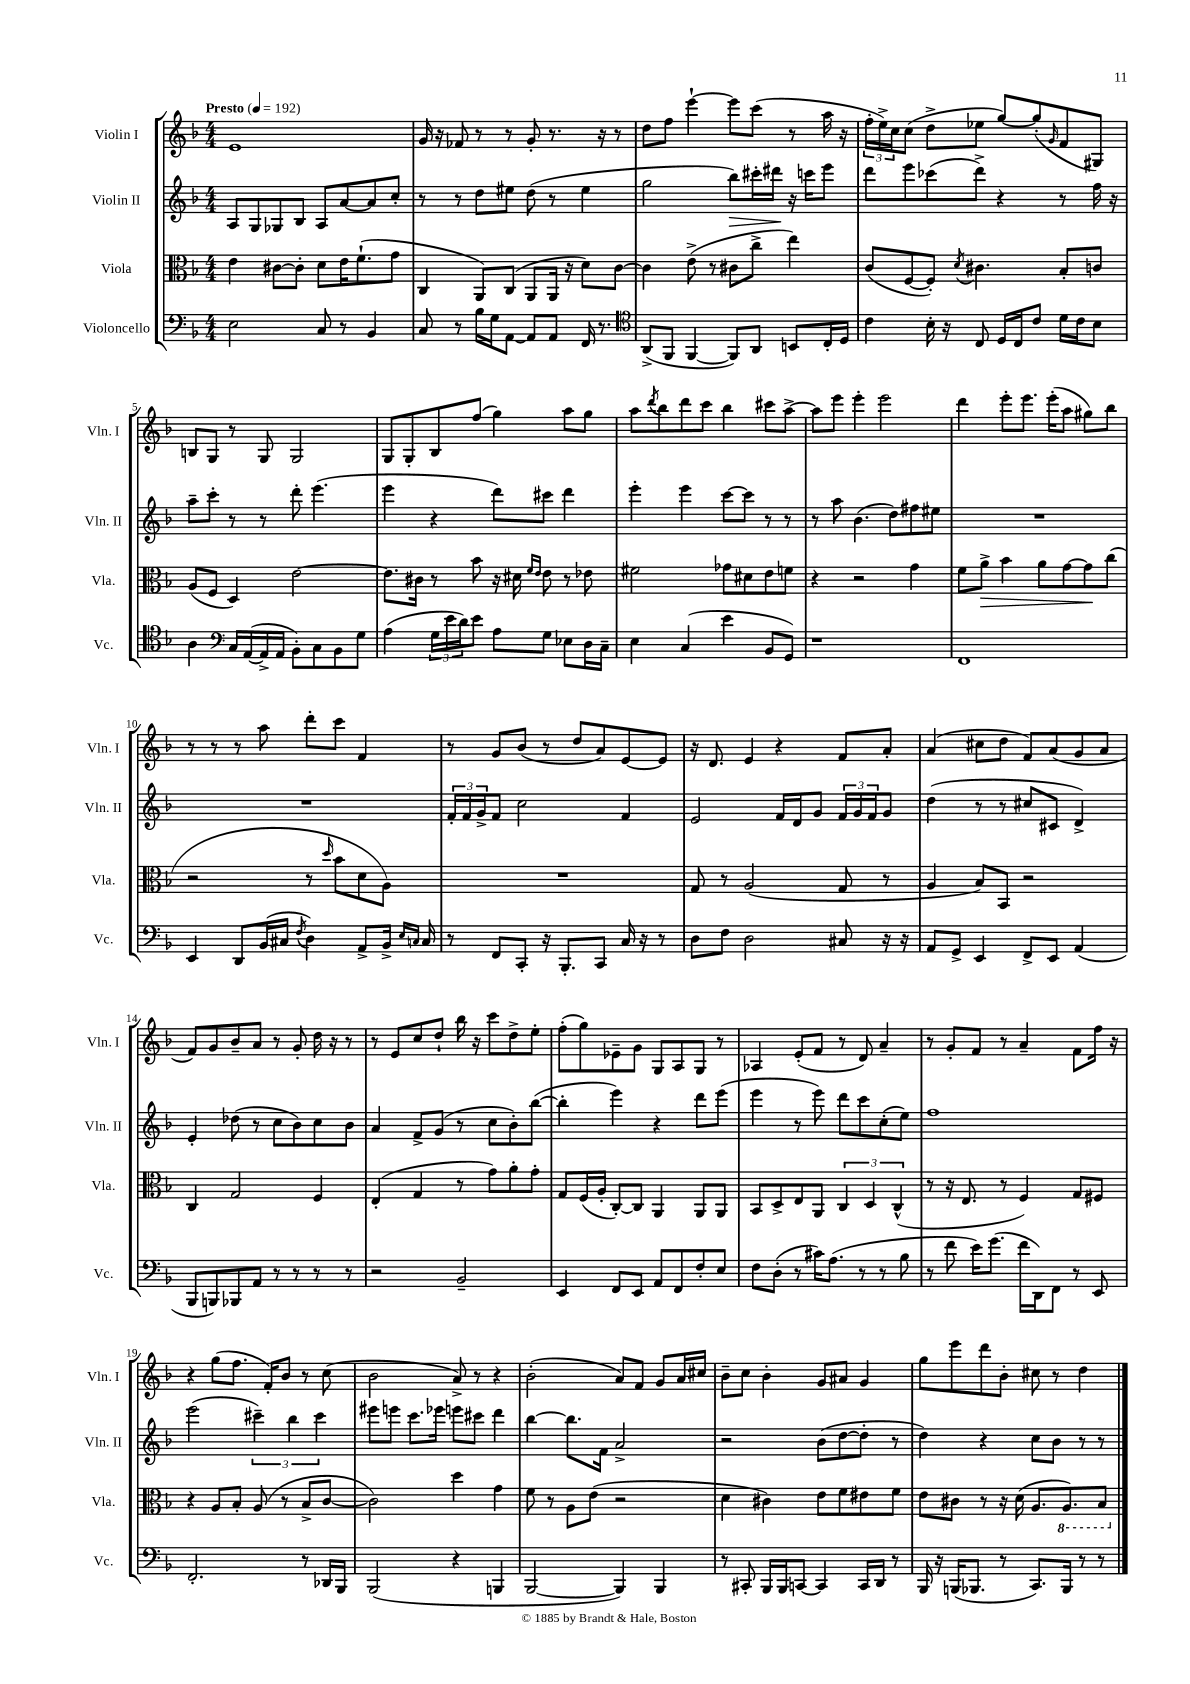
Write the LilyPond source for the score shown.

<<
\new StaffGroup <<
\new Staff = "s0" \with { instrumentName = "Violin I" shortInstrumentName = "Vln. I" } {
    \clef treble \key f \major \numericTimeSignature \time 4/4 \tempo "Presto" 4 = 192
    e'1 |
    g'16 r16 fes'8 r8 r8 g'8-. r8. r16 r8 |
    d''8 f''8 e'''4~-! e'''8 c'''8( r8 a''16 r16 |
    \tuplet 3/2 { f''16-. e''16->) c''16 } c''8( d''8-> ees''8 g''8~) g''8-.( \grace { g'16 } f'8 gis8) |
    b8 g8 r8 g8 g2 |
    g8 g8-. bes8 f''8( g''4) a''8 g''8 |
    a''8 \acciaccatura { d'''8 } bes''8 d'''8 c'''8 bes''4 cis'''8 a''8~-> |
    a''8 e'''8 e'''4-. e'''2 |
    d'''4 e'''8-. e'''8. e'''16-.( a''8 gis''8) bes''8 |
    r8 r8 r8 a''8 d'''8-. c'''8 f'4 |
    r8 g'8 bes'8( r8 d''8 a'8) e'8~ e'8 |
    r16 d'8. e'4 r4 f'8 a'8-. |
    a'4( cis''8 d''8 f'8) a'8( g'8 a'8 |
    f'8) g'8 bes'8-- a'8 r8 g'8-. d''16 r16 r8 |
    r8 e'8 c''8 d''8-! bes''16 r16 c'''8 d''8-> e''8-. |
    f''8-.( g''8) ees'8-- g'8 g8 a8 g8 r8 |
    aes4 e'8-.( f'8 r8 d'8) a'4-- |
    r8 g'8-. f'8 r8 a'4-- f'8 f''16 r16 |
    r4 g''8( f''8. f'16-.) bes'8 r8 c''8( |
    bes'2 a'8->) r8 r4 |
    bes'2-.( a'8) f'8 g'8 a'16 cis''16 |
    bes'8-- c''8 bes'4-. g'8 ais'8 g'4 |
    g''8 e'''8 d'''8 bes'8-. cis''8 r8 d''4 \bar "|." |
}
\new Staff = "s1" \with { instrumentName = "Violin II" shortInstrumentName = "Vln. II" } {
    \clef treble \key f \major \numericTimeSignature \time 4/4
    a8 g8 ges8 bes8 a8 a'8~ a'8 c''8-. |
    r8 r8 d''8 eis''8 d''8( r8 eis''4 |
    g''2 bes''8\>) cis'''16-. dis'''16\! r16 c'''16 e'''8 |
    d'''8 e'''8 ces'''8( d'''8->) r4 r8 f''16 r16 |
    a''8-- c'''8-. r8 r8 d'''8-. e'''4.( |
    e'''4 r4 d'''8) cis'''8 d'''4 |
    e'''4-. e'''4 c'''8~ c'''8 r8 r8 |
    r8 a''8 bes'4.( d''8) fis''8 eis''8 |
    R1 |
    R1 |
    \tuplet 3/2 { f'16-. f'16 g'16-> } f'8 c''2 f'4 |
    e'2 f'16 d'16 g'8 \tuplet 3/2 { f'16 g'16 f'16 } g'8 |
    d''4( r8 r8 cis''8 cis'8 d'4->) |
    e'4-. des''8( r8 c''8 bes'8) c''8 bes'8 |
    a'4 f'8-> g'8( r8 c''8 bes'8-.) bes''8~( |
    bes''4-. e'''4) r4 d'''8 e'''8( |
    e'''4 r8 e'''8) d'''8 c'''8 c''8-.( e''8) |
    f''1 |
    e'''2( \tuplet 3/2 { cis'''4--) bes''4 cis'''4 } |
    eis'''8 e'''8 c'''8. ees'''16 e'''8 cis'''8 d'''4 |
    bes''4~ bes''8. f'16 a'2-> |
    r2 bes'8( d''8~ d''8-. r8 |
    d''4) r4 c''8 bes'8 r8 r8 \bar "|." |
}
\new Staff = "s2" \with { instrumentName = "Viola" shortInstrumentName = "Vla." } {
    \clef alto \key f \major \numericTimeSignature \time 4/4
    e'4 cis'8~ cis'8-. d'8 e'16 f'8.-!( g'8 |
    c4 a,8) c8( a,8 a,16 r16 d'8) c'8~ |
    c'4 e'8->( r8 cis'8 c''8-> e''4) |
    c'8( f8~ f8-.) \acciaccatura { d'8 } cis'4. bes8-. c'8 |
    a8( f8 d4) e'2~ |
    e'8. cis'16 r8 bes'8 r16 dis'16 \grace { f'16 e'16 } e'8 r8 ees'8 |
    fis'2 ges'8 dis'8 e'8 f'8 |
    r4 r2 g'4 |
    f'8 a'8->\> bes'4 a'8 g'8~ g'8\! c''8( |
    r2 r8 \grace { d''16 } bes'8 d'8 a8) |
    R1 |
    g8 r8 a2( g8 r8 |
    a4 bes8) bes,8 r2 |
    c4 g2 f4 |
    e4-.( g4 r8 g'8) a'8-. g'8-. |
    g8 f16( a16-. c8~-.) c8 a,4 a,8 a,8 |
    bes,8 d8-> e8 a,8 \tuplet 3/2 { c4 d4 c4-^( } |
    r8 r16 e8. r8 f4) g8 fis8 |
    r4 a8 bes8-. a8( r8 bes8-> c'8~ |
    c'2) d''4 g'4 |
    f'8 r8 a8 e'8( r2 |
    d'4 cis'4) e'8 f'8 eis'8 f'8 |
    e'8 cis'8 r8 r16 d'16( a8. \ottava #-1 a,8.) bes,8 \ottava #0 \bar "|." |
}
\new Staff = "s3" \with { instrumentName = "Violoncello" shortInstrumentName = "Vc." } {
    \clef bass \key f \major \numericTimeSignature \time 4/4
    e2 c8 r8 bes,4 |
    c8 r8 bes16 g16 a,8~ a,8 a,8 f,16 r8. |
    \clef tenor a,8->( f,8 f,4~ f,8) a,8 b,8 c16-. d16 |
    c'4 bes16-. r16 c8 d16 c16 c'8 d'16 c'16 bes8 |
    a4 \clef bass c16 a,16~( a,16-> a,16 bes,8-.) c8 bes,8 g8 |
    a4( \tuplet 3/2 { g16 e'16 d'16) } e'8 a8 g8 ees8 d16 c16-- |
    e4 c4( e'4 bes,8 g,8) |
    r1 |
    f,1 |
    e,4 d,8 bes,16( cis16 \acciaccatura { f8 } d4) a,8-> bes,16-> \grace { e16 c16 } c16 |
    r8 f,8 c,8-. r16 bes,,8.-. c,8 c16 r16 r8 |
    d8 f8 d2 cis8 r16 r16 |
    a,8 g,8-> e,4 f,8-> e,8 a,4( |
    bes,,8 b,,8) bes,,8 a,8 r8 r8 r8 r8 |
    r2 bes,2-- |
    e,4 f,8 e,8 a,8 f,8 f8-. e8 |
    f8 d8-.( r8 cis'16) a8.( r8 r8 bes8 |
    r8 f'8 e'16) g'8.( f'16 d,16) f,8 r8 e,8 |
    f,2.-. r8 des,16 bes,,16 |
    bes,,2( r4 b,,4 |
    bes,,2~ bes,,4) bes,,4 |
    r8 cis,8-. bes,,16 bes,,16 c,8~ c,4 c,16 d,16 r8 |
    bes,,16 r16 b,,16( bes,,8. r8 c,8.) bes,,16 r8 r8 \bar "|." |
}
>>
>>
